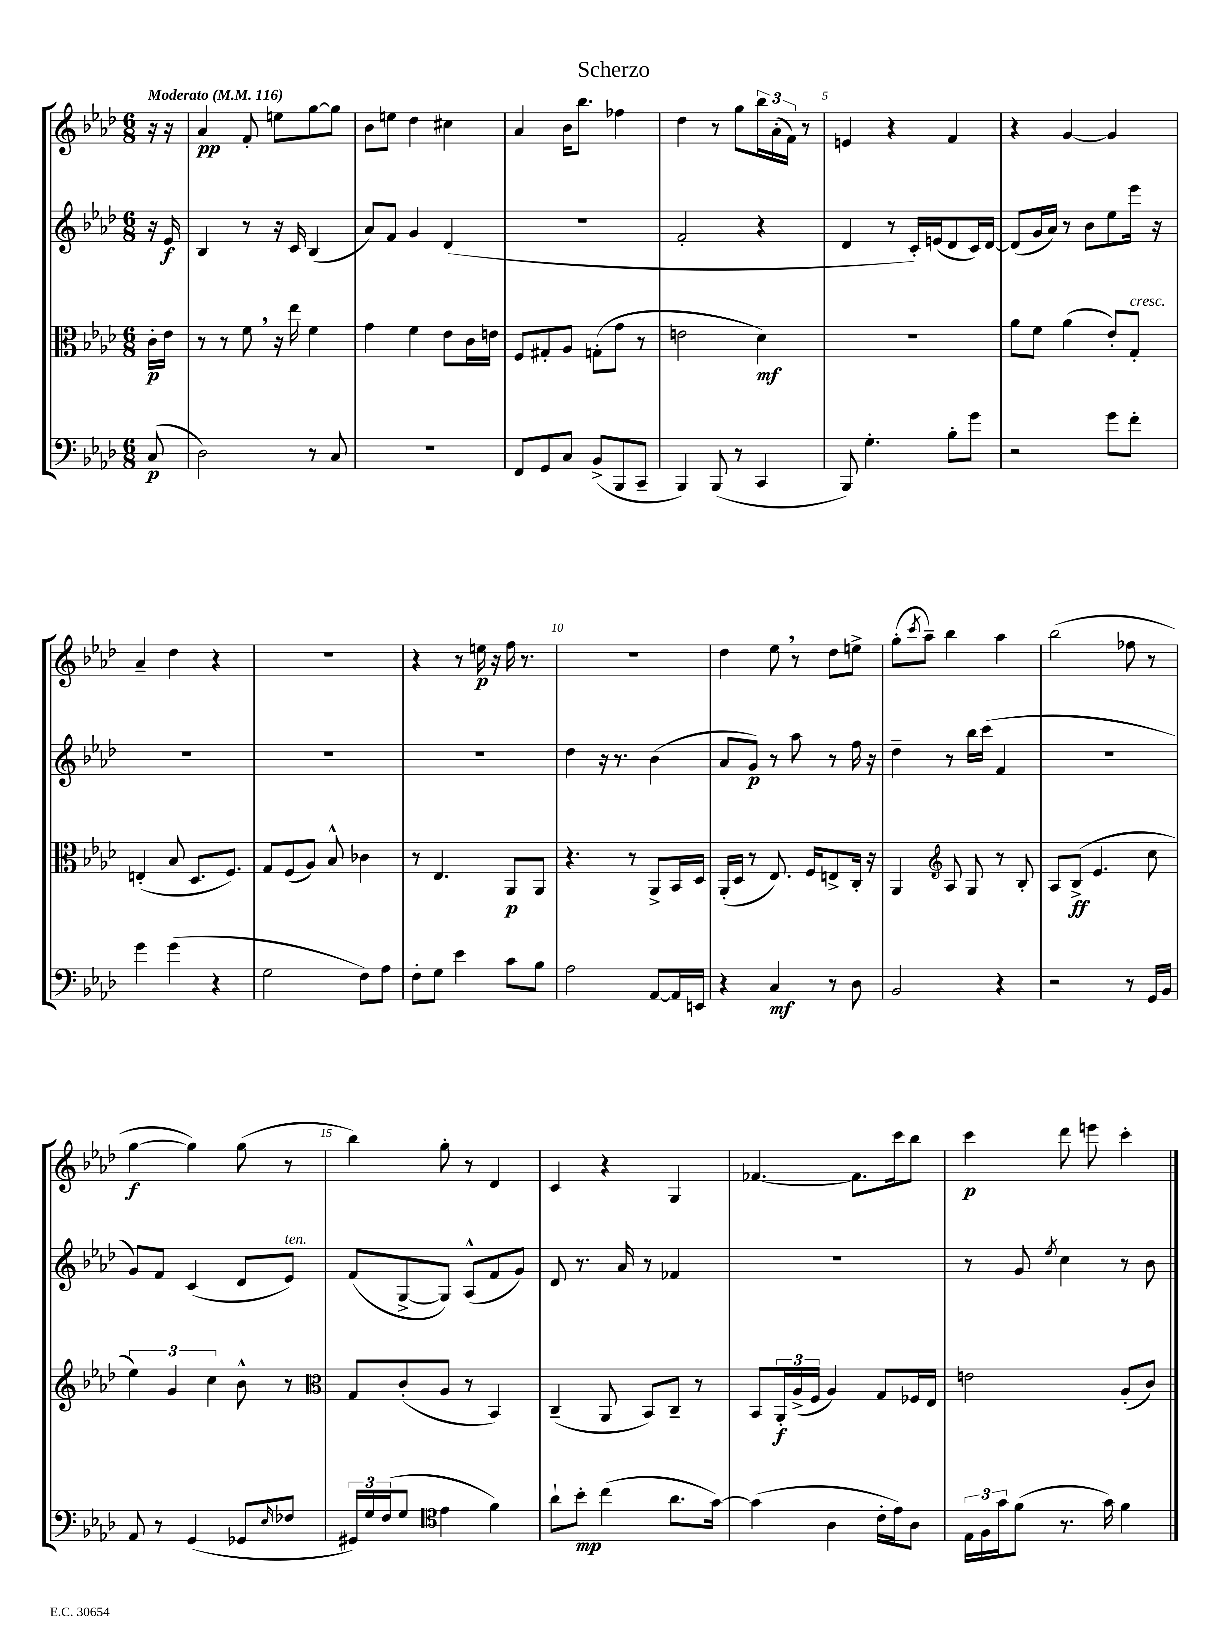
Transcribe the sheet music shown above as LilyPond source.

\header { title = "Scherzo" }
<<
\new StaffGroup <<
\new Staff = "s0" {
    \clef treble \key aes \major \numericTimeSignature \time 6/8 \partial 8 \tempo "Moderato" 4 = 116
    r16 r16 |
    aes'4\pp f'8-. e''8 g''8~ g''8 |
    bes'8 e''8 des''4 cis''4 |
    aes'4 bes'16 bes''8. fes''4 |
    des''4 r8 g''8 \tuplet 3/2 { bes''16 aes'16-.( f'16) } r8 |
    e'4 r4 f'4 |
    r4 g'4~ g'4 |
    aes'4-- des''4 r4 |
    R2. |
    r4 r8 e''16\p r16 f''16 r8. |
    R2. |
    des''4 ees''8 \breathe r8 des''8 e''8-> |
    g''8-.( \acciaccatura { c'''8 } aes''8--) bes''4 aes''4 |
    bes''2( fes''8 r8 |
    g''4~\f g''4) g''8( r8 |
    bes''4) g''8-. r8 des'4 |
    c'4 r4 g4 |
    fes'4.~ fes'8. c'''16 bes''8 |
    c'''4\p des'''8 e'''8 c'''4-. \bar "|." |
}
\new Staff = "s1" {
    \clef treble \key aes \major \numericTimeSignature \time 6/8 \partial 8
    r16 ees'16\f |
    bes4 r8 r16 c'16 bes4( |
    aes'8) f'8 g'4 des'4( |
    R2. |
    f'2-. r4 |
    des'4 r8 c'16-.) e'16( des'8 c'16) des'16~ |
    des'8( g'16 aes'16) r8 bes'8 ees''8 ees'''16 r16 |
    R2. |
    R2. |
    R2. |
    des''4 r16 r8. bes'4( |
    aes'8 g'8\p) r8 aes''8 r8 f''16 r16 |
    des''4-- r8 bes''16 c'''16( f'4 |
    R2. |
    g'8) f'8 c'4( des'8 ees'8^\markup { \italic "ten." }) |
    f'8( g8~-> g8) aes8-^( f'8 g'8) |
    des'8 r8. aes'16 r8 fes'4 |
    R2. |
    r8 g'8 \acciaccatura { ees''8 } c''4 r8 bes'8 \bar "|." |
}
\new Staff = "s2" {
    \clef alto \key aes \major \numericTimeSignature \time 6/8 \partial 8
    c'16-.\p ees'16 |
    r8 r8 f'8 \breathe r16 ees''16 f'4 |
    g'4 f'4 ees'8 c'16 e'16 |
    f8 gis8-. aes8 g8-.( g'8 r8 |
    e'2 des'4\mf) |
    R2. |
    aes'8 f'8 aes'4( ees'8-.) g8-.^\markup { \italic "cresc." } |
    e4-.( bes8 des8. f8.) |
    g8 f8( aes8) bes8-^ ces'4 |
    r8 ees4. aes,8\p aes,8 |
    r4. r8 aes,8-> bes,16 des16 |
    aes,16-.( des16 r8 ees8.) f16 e8-> c16-. r16 |
    aes,4 \clef treble aes8 g8 r8 bes8-. |
    aes8 bes8->\ff( ees'4. c''8 |
    \tuplet 3/2 { ees''4) g'4 c''4 } bes'8-^ r8 |
    \clef alto g8 c'8-.( aes8 r8 bes,4) |
    c4--( aes,8 bes,8) c8-- r8 |
    bes,8 \tuplet 3/2 { aes,16-.\f aes16->( f16 } aes4) g8 fes16 ees16 |
    e'2 aes8-.( c'8) \bar "|." |
}
\new Staff = "s3" {
    \clef bass \key aes \major \numericTimeSignature \time 6/8 \partial 8
    c8\p( |
    des2) r8 c8 |
    R2. |
    f,8 g,8 c8 bes,8->( bes,,8 c,8-- |
    bes,,4) bes,,8( r8 c,4 |
    bes,,8) g4.-. bes8-. g'8 |
    r2 g'8 f'8-. |
    g'4 g'4( r4 |
    g2 f8) aes8 |
    f8-. g8 ees'4 c'8 bes8 |
    aes2 aes,8~ aes,16 e,16 |
    r4 c4\mf r8 des8 |
    bes,2 r4 |
    r2 r8 g,16 bes,16 |
    aes,8 r8 g,4( ges,8 \grace { ees16 } fes8 |
    \tuplet 3/2 { gis,16) g16 f16( } g8 \clef tenor ees'4 f'4) |
    aes'8-! bes'8-.\mp c''4( aes'8. g'16~) |
    g'4( aes4 c'16-. ees'16) aes8 |
    \tuplet 3/2 { ees16 f16 g'16 } f'8( r8. g'16) f'4 \bar "|." |
}
>>
>>
\layout { \context { \Score \override BarNumber.break-visibility = ##(#f #t #t) barNumberVisibility = #(every-nth-bar-number-visible 5) } }
